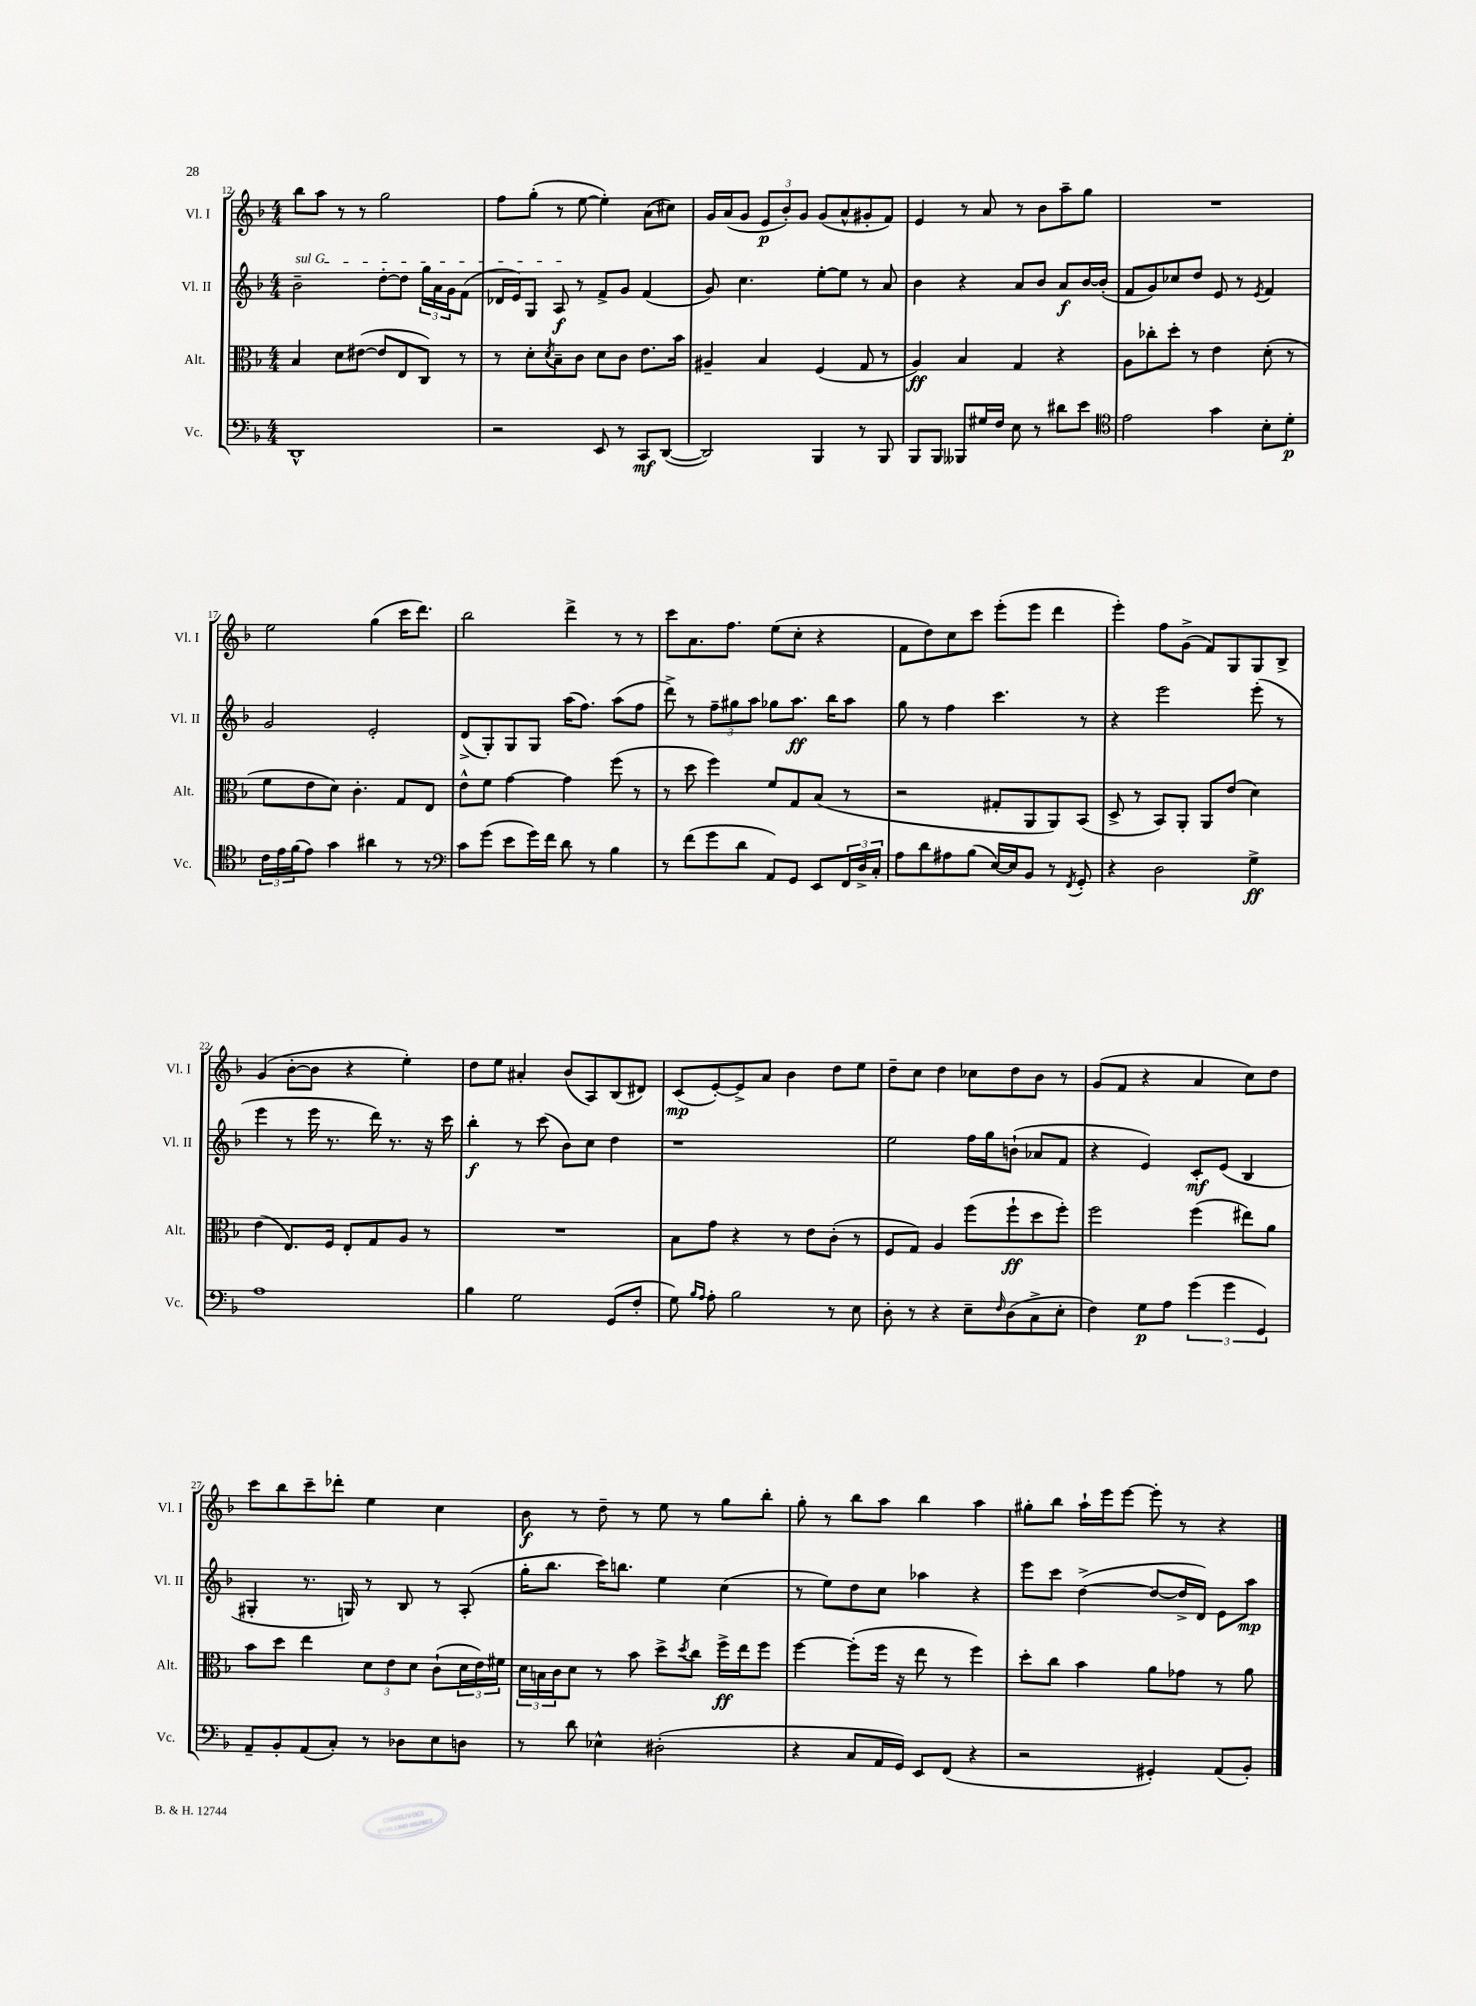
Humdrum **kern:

**kern	**kern	**kern	**kern
*staff4	*staff3	*staff2	*staff1
*clefF4	*clefC3	*clefG2	*clefG2
*k[b-]	*k[b-]	*k[b-]	*k[b-]
*M4/4	*M4/4	*M4/4	*M4/4
1DD^^	4B-/	2b-~\	8bb-\L
.	.	.	8aa\J
.	8d\L	.	8r
.	([8e#\J	.	8r
.	8e#/]L	[8dd'\L	2gg\
.	8E/	8dd\]J	.
.	8C/J)	24gg\LL	.
.	.	24a\	.
.	.	24g\J	.
.	8r	(8f\J	.
=	=	=	=
2r	8r	16d-/LL	8ff\L
.	.	16e/J)	.
.	8d'\L	8G/J	(8gg'\J
.	8qd/	.	.
.	8B-~\	8A/	8r
.	8c\J	8r	[8ee\
8EE/	8d\L	8f^/L	4ee'\])
8r	8c\J	8g/J	.
8CC/L	8.e\L	(4f/	(8a\L
([8DD/J	.	.	8cc#\J)
.	16b-\Jk	.	.
=	=	=	=
2DD/])	4A#~/	8g/)	16g/LL
.	.	.	(16a/J
.	.	4.cc\	8g/J
.	4B-/	.	12e/L
.	.	.	12b-'/)
.	.	.	12g/J
4BBB-/	(4F/	[8ee'\L	(8g/L
.	.	8ee\]J	8a^^/
8r	8G/	8r	8g#'/
8BBB-/	8r	8a/	8f/J)
=	=	=	=
8BBB-/L	4A/)	4b-\	4e/
8BBB-/J	.	.	.
8BBB--/L	4B-/	4r	8r
16G#/L	.	.	8a/
16F/JJ	.	.	.
8E\	4G/	8a/L	8r
8r	.	8b-/J	8b-\L
8d#\L	4r	8a/L	8aa~\
8e\J	.	[16b-/L	8gg\J
.	.	(16b-'/]JJ	.
=	=	=	=
*clefC4	*	*	*
2e\	8A\L	8f/L	1r
.	8cc-'\	8g/)	.
.	8dd'\J	8cc-/	.
.	8r	8dd/J	.
4g\	4e\	8e/	.
.	.	8r	.
.	.	8qe/	.
8B-'\L	(8d'\	4f/	.
8d'\J	8r	.	.
=	=	=	=
24c\LL	8f\L	2g/	2ee\
24e\	.	.	.
(24f\J	.	.	.
8e\J)	8e\	.	.
4g\	8d\J)	.	.
.	4.c'\	.	.
4a#\	.	2e'/	(4gg\
8r	8G/L	.	16ccc\LK
.	.	.	8.ddd\J)
8r	8E/J	.	.
=	=	=	=
*clefF4	*	*	*
8c\L	8e^^\L	(8d^/L	2bb-\
(8g\J	8f\J	8G'/)	.
8e\L	[4g\	8G/	.
16g\L)	.	8G/J	.
16f\JJ	.	.	.
8d\	4g\]	(16aa\LK	4ddd^\
.	.	8.ff\J)	.
8r	.	.	.
4B-\	(8ff\	(8aa\L	8r
.	8r	8ff\J	8r
=	=	=	=
8r	8r	8ddd^\)	8ccc\L
(8f\L	8dd\	8r	8.a\
8g\	4ff\)	12ff~\L	.
.	.	.	8.ff\J
.	.	12gg#\	.
8d\J	.	.	.
.	.	12aa\J	.
8AA/L)	8f/L	8gg-\L	(8ee\L
8GG/J	8G/	8.aa\J	8cc'\J
8EE/L	(8B-/J	.	4r
.	.	16bb-\LK	.
24FF/L	8r	8aa\J	.
24D^/	.	.	.
24C'/JJ	.	.	.
=	=	=	=
8A\L	2r	8gg\	8f\L
8d\	.	8r	8dd\)
8A#\	.	4ff\	8cc\
(8B-\J	.	.	8ccc\J
[16E/LL)	8G#'/L	4.ccc\	(8eee'\L
16E/]J	.	.	.
8BB-/J	8AA/	.	8eee\J
8r	8AA/)	.	4ddd\
8qFF/	.	.	.
8GG'/	(8BB-/J	8r	.
=	=	=	=
4r	8D^/	4r	4eee'\)
.	8r	.	.
2D\	8BB-/L)	2eee\	8ff\L
.	8AA'/J	.	(8g^\J
.	8AA/L	.	8f/L)
.	(8e/J	.	8G/
4G^\	4d\)	(8eee'\	8G/
.	.	8r	8B-^/J
=	=	=	=
1A	(4e\	4eee\	(4g/
.	8.E/L)	8r	[8b-'\L
.	.	16eee\	8b-\]J
.	16F/Jk	8.r	.
.	8E'/L	.	4r
.	8G/	16ddd\)	.
.	.	8.r	.
.	8A/J	.	4ee'\)
.	8r	16r	.
.	.	16ccc\	.
=	=	=	=
4B-\	1r	4bb-'\	8dd\L
.	.	.	8ee\J
2G\	.	8r	4a#'/
.	.	(8ccc\	.
.	.	8b-\L)	(8b-/L
.	.	8cc\J	8A/)
(8GG/L	.	4dd\	(8B-/
8F'/J	.	.	8d#/J)
=	=	=	=
8G\)	8B-\L	1r	(8c/L
16qqB-/LL	.	.	.
16qqA/JJ	.	.	.
8A'\	8g\J	.	[8e'/)
2B-\	4r	.	8e^/]
.	.	.	8a/J
.	8r	.	4b-\
.	8e\L	.	.
8r	(8c'\J	.	8dd\L
8E\	8r	.	8ee\J
=	=	=	=
8D'\	8F/L	2ee\	8dd~\L
8r	8G/J)	.	8cc\J
4r	4A/	.	4dd\
8E~\L	(8ff\L	16ff\LL	8cc-\L
.	.	16gg\J	.
16qqF/	.	.	.
(8D\	8ff`\	(8b`\J	8dd\
8C^\	8dd\	8a-/L	8b-\J
8E'\J	8ff'\J)	8f/J	8r
=	=	=	=
4F\)	2ff\	4r	(8g/L
.	.	.	8f/J
8G\L	.	4e/)	4r
8A\J	.	.	.
(6g\	(4ff\	8c'/L	4a/
.	.	(8e/J	.
6g\	.	.	.
.	8ee#\L)	4B-/	8cc\L)
6GG/)	.	.	.
.	8a\J	.	8dd\J
=	=	=	=
8AA~/L	8b-\L	4G#'/	8ccc\L
8BB-'/	8dd\J	.	8bb-\
(8AA/	4ee\	8.r	8ccc~\
8C'/J)	.	.	8ddd-'\J
.	.	16G/)	.
8r	12d\L	8r	4ee\
.	12e\	.	.
8D-\L	.	8B-/	.
.	12d\J	.	.
8E\	(8c`\L	8r	4cc\
8D\J	24d\L	(8A'/	.
.	24e\)	.	.
.	24f#\JJ	.	.
=	=	=	=
8r	24d\LL	16gg'\LK	8b-\
.	24B\	.	.
.	.	8.bb-\J	.
.	24c\J	.	.
8d\	8d\J	.	8r
4E-^^\	8r	16ccc\LK)	8dd~\
.	.	8.bb\J	.
.	8b-\	.	8r
(2D#'\	8dd^\L	4ee\	8ee\
.	8qdd/	.	.
.	8cc\J	.	8r
.	16ff^\LL	(4cc\	8gg\L
.	16ee\J	.	.
.	8ff\J	.	8bb-'\J
=	=	=	=
4r	[4ff\	8r	8gg'\
.	.	8ee\L)	8r
8C/L	(8ff'\]L	8dd\	8bb-\L
16AA/L	16ff\Jk	8cc\J	8aa\J
16GG/JJ)	16r	.	.
8EE/L	8ee\	4aa-\	4bb-\
(8FF/J	8r	.	.
4r	4ff\)	4r	4aa\
=	=	=	=
2r	8dd'\L	8eee\L	8gg#'\L
.	8cc\J	8ccc\J	8bb-\J
.	4b-\	([4dd^\	16aa`\LL
.	.	.	16eee\J
.	.	.	[8eee\J
4GG#'/)	8a\L	8dd/_L	8eee'\]
.	8g-\J	16dd^/]L	8r
.	.	16d/JJ)	.
(8AA/L	8r	8e\L	4r
8BB-'/J)	8a\	8aa\J	.
==	==	==	==
*-	*-	*-	*-
